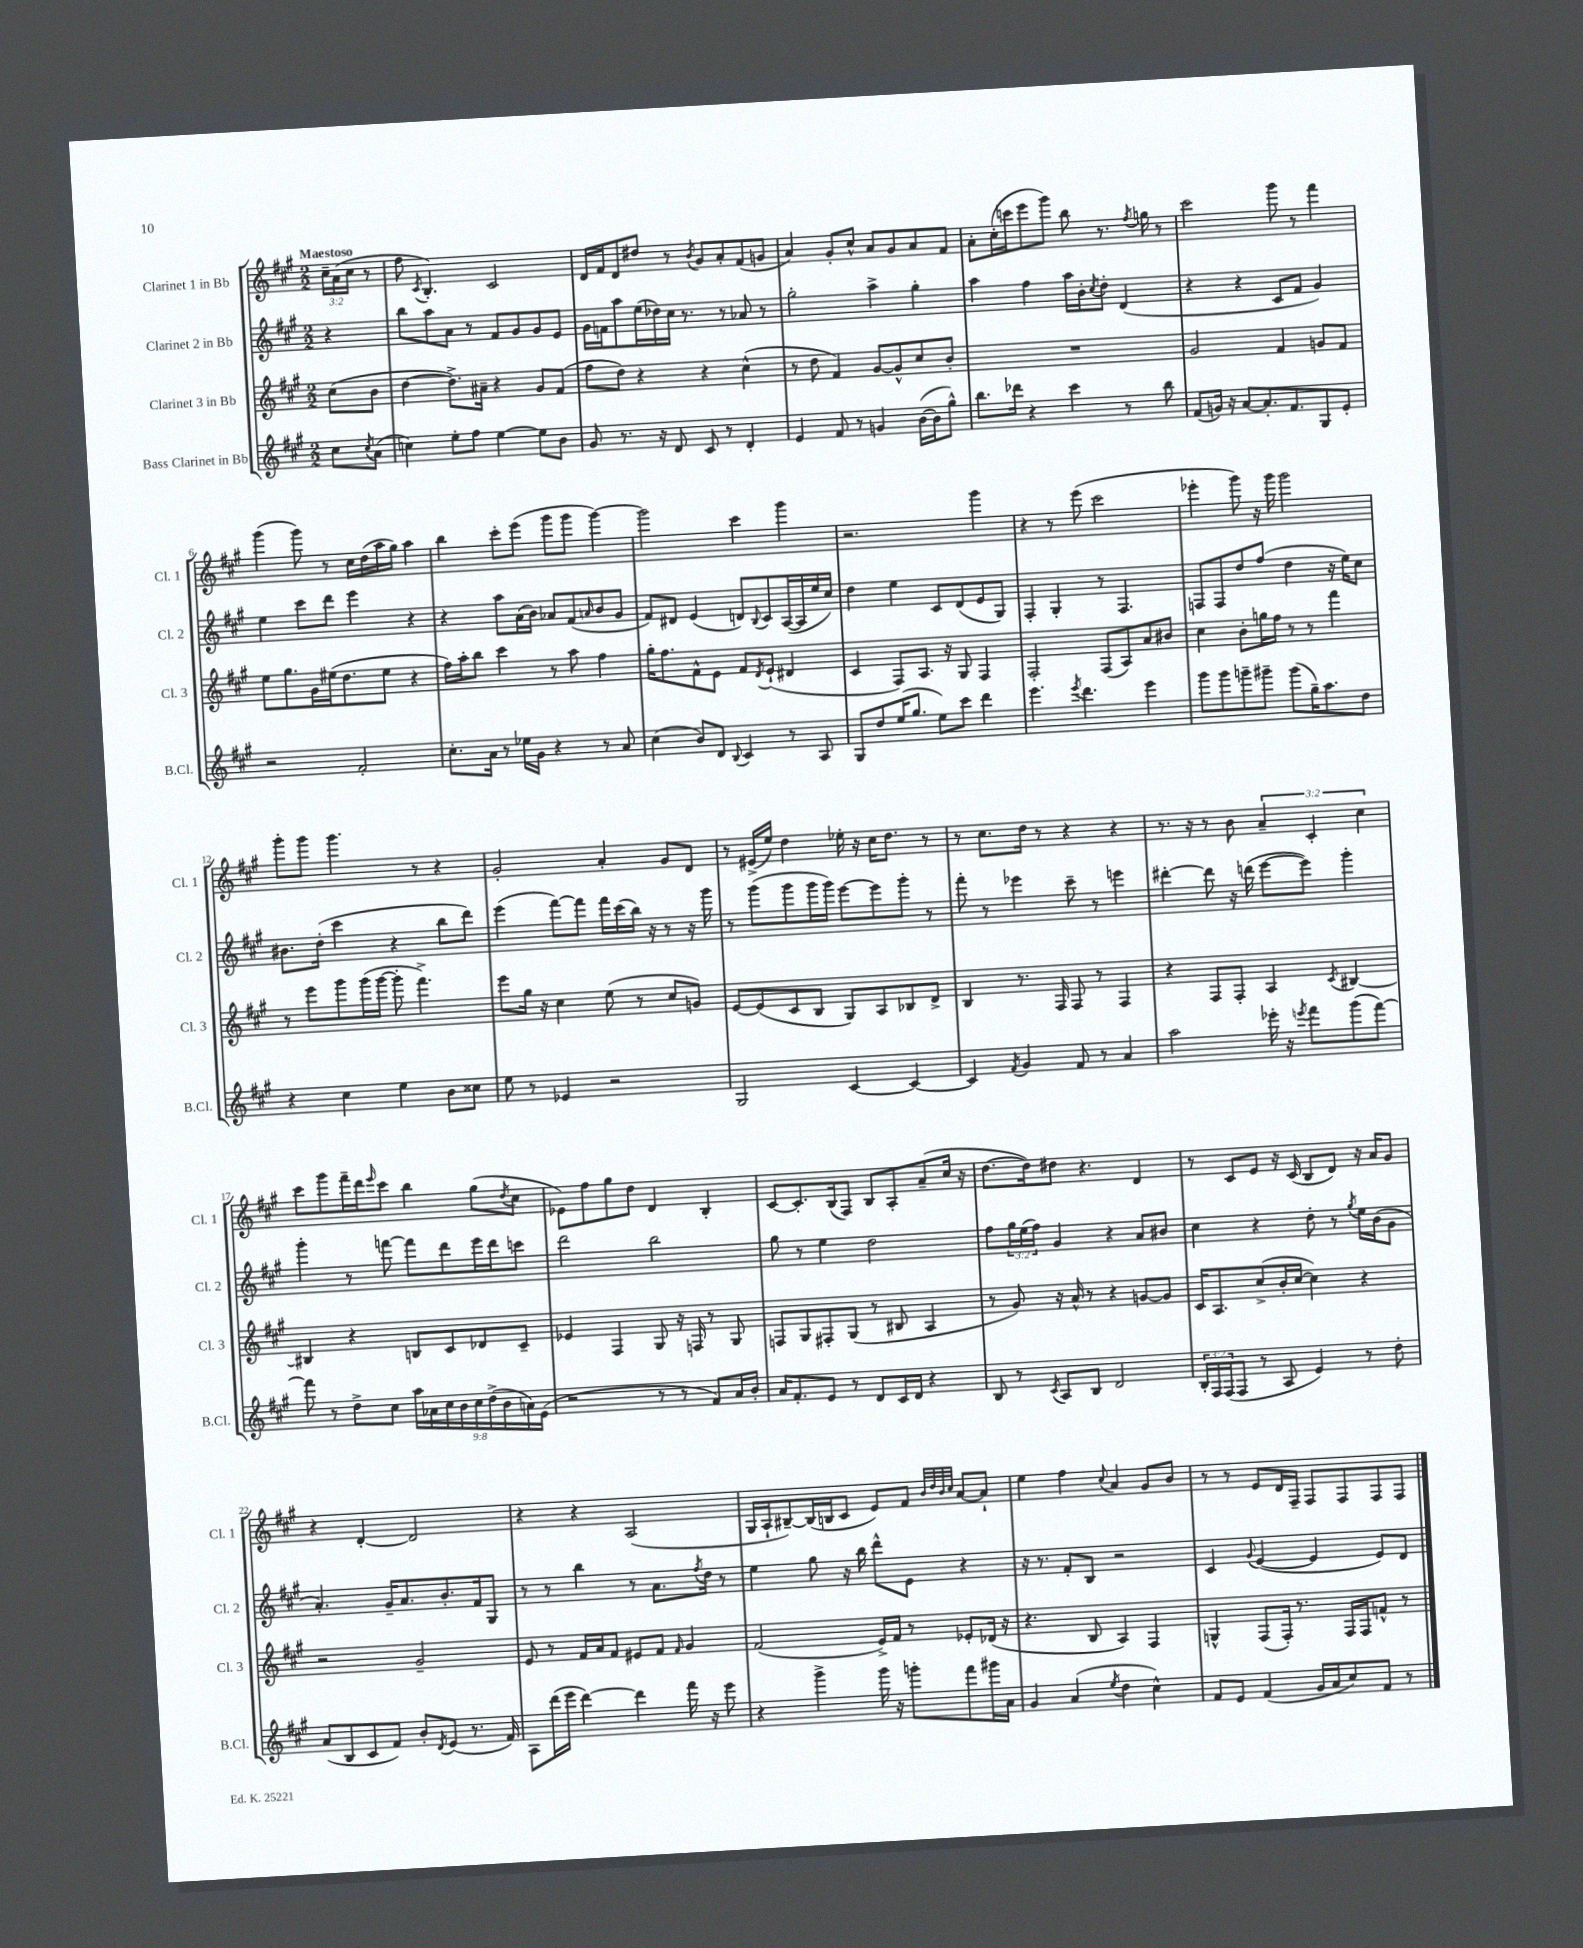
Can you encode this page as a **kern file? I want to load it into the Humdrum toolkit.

**kern	**kern	**kern	**kern
*staff4	*staff3	*staff2	*staff1
*clefG2	*clefG2	*clefG2	*clefG2
*k[f#c#g#]	*k[f#c#g#]	*k[f#c#g#]	*k[f#c#g#]
*M2/2	*M2/2	*M2/2	*M2/2
8cc#\L	(8cc#\L	4r	24cc#~\LL
.	.	.	(24a\
.	.	.	24cc#\JJ
8qcc#/	.	.	.
(8a\J	8b\J	.	8r
=	=	=	=
4cc\)	[4dd\	8bb\L	8ff#\
.	.	.	8qc#/
.	.	8aa\	4.B'/)
8ee'\L	8.dd^\]L)	8a\J	.
8ff#\J	.	8r	.
.	16a#~\Jk	.	.
[4ee\	4r	8f#/L	2c#/
.	.	8g#/	.
8ee\]L	8g#/L	8g#/	.
8b\J	(8f#/J	8e/J	.
=	=	=	=
8g#/	8ff#\L	16g#\LL	16d/LL
.	.	16f\J	16f#/J
8.r	8dd\J)	8aa\	8d/
.	4r	(16ee\L	8dd#/J
16r	.	16dd-\)	.
8d/	.	16cc#\JJ	8r
.	.	8.r	.
.	.	.	8qb/
8c#/	4r	.	8g#/L
8r	.	8r	8a'/
4d'/	(4cc#^^\	8a-/	(8f#/
.	.	8r	8g/J
=	=	=	=
4e/	8r	2gg#'\	4a/)
.	8dd\	.	.
8f#/	4f#/)	.	8g#'/L
8r	.	.	8cc#^^/J
4g/	[8g#/L	4aa^\	8a/L
.	8g#^^/]	.	8g#/
([16b\LL	8cc#/	4gg#'\	8a/
16b\]J	.	.	.
8gg#^^\J)	8b'/J	.	8f#/J
=	=	=	=
8.bb\L	1r	4aa\	8a'\L
.	.	.	(16cc#'\L
16ddd-\Jk	.	.	16ccc\J
4r	.	4ff#\	8eee\
.	.	.	8ggg#\J)
4ccc#\	.	16aa\LL	8bb\
.	.	16b'\J	.
.	.	8qcc#/	.
.	.	8dd'\J	8.r
8r	.	(4d/	.
.	.	.	8qff#/
.	.	.	16gg\
8bb\	.	.	8r
=	=	=	=
(8f#/L	2g#/	4r	2ccc#\
16g/Jk)	.	.	.
16r	.	.	.
[8a/L	.	4r	.
8.a'/]	.	.	.
.	4f#/	8c#/L	8ggg#\
8.f#/	.	.	.
.	.	8f#/J	8r
8G#/	8g/L	4g#/)	4fff#\
8e'/J	8f#/J	.	.
=	=	=	=
2r	8ee\L	4ee\	(4ggg#\
.	8.gg#\	.	.
.	.	8ccc#\L	8ggg#\)
.	16g#\L	.	.
.	(16ee#\J	8ddd\J	8r
.	8.dd\	.	.
2f#'/	.	4eee\	16cc#\LL
.	.	.	(16dd\
.	8ee#\J	.	16aa\
.	.	.	16gg#\JJ)
.	4r	4r	4aa\
=	=	=	=
8.cc#'\L	16ff#\LL)	4r	4bb\
.	16aa'\J	.	.
.	8bb\J	.	.
16a\Jk	.	.	.
8r	4ccc#\	8aa\L	8ccc#'\L
16ee-\LL	.	(16a\L	(8eee\J
16g#\JJ	.	16b\JJ)	.
4r	8r	8a-/L	8ggg#\L
.	8aa\	(8f#/	8ggg#\J
.	.	16qqa/	.
8r	4ff#\	8b/	[4ggg#\)
8a/	.	8g#/J	.
=	=	=	=
(4cc#\	16gg#'\LK	8f#/L)	2ggg#\]
.	8.ff#\	.	.
.	.	8d#/J	.
8b/L)	8f#^^\	(4e/	.
8d/J	8e\J	.	.
8qqB/	.	.	.
4c#/	8f#/L	8d/L)	4ccc#\
.	8qd/	8qqB/	.
.	(8e`/J	8c#/	.
8r	4d#/	([16A/L	4ggg#\
.	.	16A/]	.
8A/	.	16ee/	.
.	.	16cc#/JJ)	.
=	=	=	=
8G#/L	4c#/	4dd\	2.r
8dd/	.	.	.
(16ee/K	8F#/L)	4ee\	.
8.gg#/J	.	.	.
.	8.A/J	.	.
8ee\L)	.	8c#/L	.
.	16r	.	.
8ccc#\J	8G#/	(8d/	.
4ddd\	4F#/	8e/	4ggg#\
.	.	8G#/J)	.
=	=	=	=
4.eee\	2F#'/	4F#'/	4r
.	.	4G#'/	8r
8qeee/	.	.	.
4.ddd\	.	.	(8eee\
.	(8F#/L	8r	2ccc#\
.	8A/)	4.F#/	.
4eee\	8a/	.	.
.	8b#/J	.	.
=	=	=	=
8ggg#\L	4cc#\	8F/L	4eee-'\
8ggg#\	.	8F/	.
8ggg~\	8b'\L	8dd/	8ggg#\)
8ggg#~\J	16gg\L	(8ff#/J	16r
.	16ff#\JJ	.	16ggg#\
(8ggg#\L	8r	4dd\	2ggg#\
16gg#~\K)	8r	.	.
8.aa\	.	.	.
.	4fff#\	16r	.
.	.	16ee\LK)	.
8dd\J	.	8cc#\J	.
=	=	=	=
4r	8r	8.b#\L	8ggg#'\L
.	8eee\L	.	8ggg#\J
.	.	(16dd'\Jk	.
4cc#\	8ggg#\	4ccc#\	4.ggg#\
.	(16ggg#\L	.	.
.	[16ggg#\JJ	.	.
4ee\	8ggg#'\]	4r	.
.	4.fff#^\)	.	8r
8b\L	.	8bb\L	4r
8cc##\J	.	8ddd\J)	.
=	=	=	=
8ee\	8eee\L	(4eee\	2g#'/
8r	16gg#\Jk	.	.
.	16r	.	.
4e-/	4cc#\	[8fff#\L)	.
.	.	8fff#\]J	.
2r	(8ee\	16fff#\LL	4a'/
.	.	(16ccc#\	.
.	8r	16bb\JJ)	.
.	.	16r	.
.	8cc#/L	8r	8g#/L
.	8g/J)	16r	8d/J
.	.	16ggg#\	.
=	=	=	=
2G#/	[8e/L	8r	8r
.	(8e/]	(8ggg#\L	(16e#^/LL
.	.	.	16ee/JJ)
.	8c#/	8ggg#\	4dd\
.	8B/J	16ggg#\L	.
.	.	16ggg#\JJ)	.
[4c#/	8G#/L)	[8eee\L	16ee-'\
.	.	.	16r
.	8A/	8eee\]	16cc#\LK
.	.	.	8.dd\J
4c#/_	8B-/	8ggg#'\J	.
.	8d^/J	8r	8r
=	=	=	=
4c#/]	4B/	8fff#'\	8r
.	.	8r	8.cc#\L
8qf#/	.	.	.
4g#/	8.r	4eee-\	.
.	.	.	16dd\Jk
.	.	.	8r
.	16F#/	.	.
8f#/	8F#/	8ccc#~\	4r
8r	8r	8r	.
4a/	4F#/	4eee\	4r
=	=	=	=
2aa\	4r	[4ddd#'\	8.r
.	.	.	16r
.	8F#/L	8ddd#\]	8r
.	8F#'/J	16r	8b\
.	.	(16ddd\	.
16eee-'\	4A/	[8eee\L	6a~/
16r	.	.	.
8qeee/	.	.	.
8fff#\L	.	8eee\]J)	.
.	.	.	6c#'/
.	8qc#/	.	.
(8ggg#\	[4B#/	4ggg#'\	.
.	.	.	6cc#\
[8fff#\J)	.	.	.
=	=	=	=
8fff#\]	4B#/]	4ggg#'\	8ccc#\L
8r	.	.	8ggg#\
8dd^\L	4r	8r	16fff#~\L
.	.	.	16ddd\J
.	.	.	16qqeee/
8cc#\J	.	[8fff\	8ccc#\J
18aa\LL	8B/L	8fff\]L	4bb\
18a-\	.	.	.
18cc#\	.	.	.
.	8c#/	8ddd\	.
18b\	.	.	.
18cc#\	.	.	.
.	8d-/	16eee\L	(8gg#\L
(18dd^\	.	.	.
.	.	16ddd\J	.
18b\	.	.	.
.	.	.	8qdd/
.	8c#~/J	8ccc\J	8cc#\J
18a\)	.	.	.
(18e\JJ	.	.	.
=	=	=	=
2r	4e-/	2ddd\	8e-\L)
.	.	.	8ff#\
.	4F#/	.	8gg#\
.	.	.	8dd\J
8r	8G#/	2bb\	4d/
8r	16r	.	.
.	16F/	.	.
8f#/L)	8r	.	4B'/
16a/L	8G#/	.	.
16b'/JJ	.	.	.
=	=	=	=
16a/LK	8F/L	8gg#\	[8c#/L
8.f#'/	.	.	.
.	8G#/	8r	8.c#'/]
8e/J	8F#'/	4ee\	.
.	.	.	(16B/k
8r	(8G#/J	.	8F#/J)
8d/L	8r	2dd\	8B/L
16c#/L	8B#/	.	8A'/
16d/JJ	.	.	.
4r	4A/	.	(8a~/
.	.	.	16cc#/Jk
.	.	.	16r
=	=	=	=
8B/	8r	8ff#\L	[8.dd\L
8r	8g#/)	24gg#\L	.
.	.	(24ee\	.
.	.	.	16dd\]k)
.	.	24ff#\JJ)	.
8qc#/	.	.	.
8A/L	16r	4g#/	8dd#\J
.	16a^^/	.	.
8B/J	8r	.	4.r
2d/	4r	4r	.
.	[8g/L	8a/L	4d/
.	8g/]J	8b#/J	.
=	=	=	=
24B'/LL	16c#/LK	4cc#\	8r
24F#/	.	.	.
.	8.A/	.	.
(24F#/J	.	.	.
8F#/J	.	.	8c#/L
8r	(8cc#^/	4r	8e/J
8A/	16b'/L	.	16r
.	[16cc#/JJ	.	(16c#/
4e/)	4cc#\])	8dd'\	8B/L
.	.	8r	8d/J)
.	.	8qgg#/	.
8r	4r	16ee\LL	16r
.	.	(16b\J	16a/LK
8dd'\	.	8g#\J	8g#/J
=	=	=	=
(8a/L	2r	4.a'/)	4r
8B/	.	.	.
8c#/	.	.	[4d'/
8f#/J)	.	16g#~/LK	.
.	.	8.a/	.
8b'/L	2g#~/	.	2d/]
8qd/	.	.	.
(8e/J	.	8.b'/	.
8.r	.	.	.
.	.	16f#/k	.
.	.	8G#/J	.
16f#/)	.	.	.
=	=	=	=
8A\L	8e/	8r	4r
(16ddd\L	8r	8r	.
16eee\JJ	.	.	.
[4ddd\)	16f#/LL	4bb\	4r
.	16a/J	.	.
.	8f#/J	.	.
4ddd\]	8e#/L	8r	(2A/
.	8f#/J	8.a\L	.
.	16qqf#/	.	.
16fff#\	4g#/	.	.
.	.	8qff#/	.
16r	.	16dd\Jk	.
8eee\	.	8r	.
=	=	=	=
4r	(2f#/	4ee\	16G#/LL
.	.	.	16A`/J
.	.	.	[8B#~/)
4ggg#^\	.	8gg#\	(16B#/]L
.	.	.	16B/J
.	.	16r	8c#/J
.	.	16bb\	.
16ggg#\	16e^/LL)	8ddd^^\L	8e/L)
16r	16f#/JJ	.	.
8ggg'\L	8r	8e\J	8f#/J
.	.	.	32qqb/LLL
.	.	.	32qqdd/
.	.	.	32qqb/
.	.	.	32qqcc#/JJJ
8fff#\	8e-'/L	4r	[8a/L
16ggg#\L	(16d-/Jk	.	8a`/]J
16a\JJ	16r	.	.
=	=	=	=
4g#/	4.r	16r	4ee\
.	.	8.r	.
(4a/	.	8f#'/L	4ff#\
.	8B/	8B/J	.
8qee/	.	.	8qqcc#/
4dd\	4A/)	2r	4a/
4cc#^^\)	4F#/	.	8g#/L
.	.	.	8b/J
=	=	=	=
8f#/L	4G^^/	4c#/	8r
8e/J	.	.	8r
.	.	8qqg#/	.
(4f#/	(8F#/L	([4e/	8e/L
.	16F#'/Jk)	.	16d/L
.	8.r	.	16F#~/JJ
16g#/LL	.	4e/]	8F#/L
16a/J	.	.	.
8cc#/)	16F#/LL	.	8F#/
.	16F#/J	.	.
8f#/J	8f^^/J	8e/L)	8F#/
8r	8r	8d/J	8F#/J
==	==	==	==
*-	*-	*-	*-
